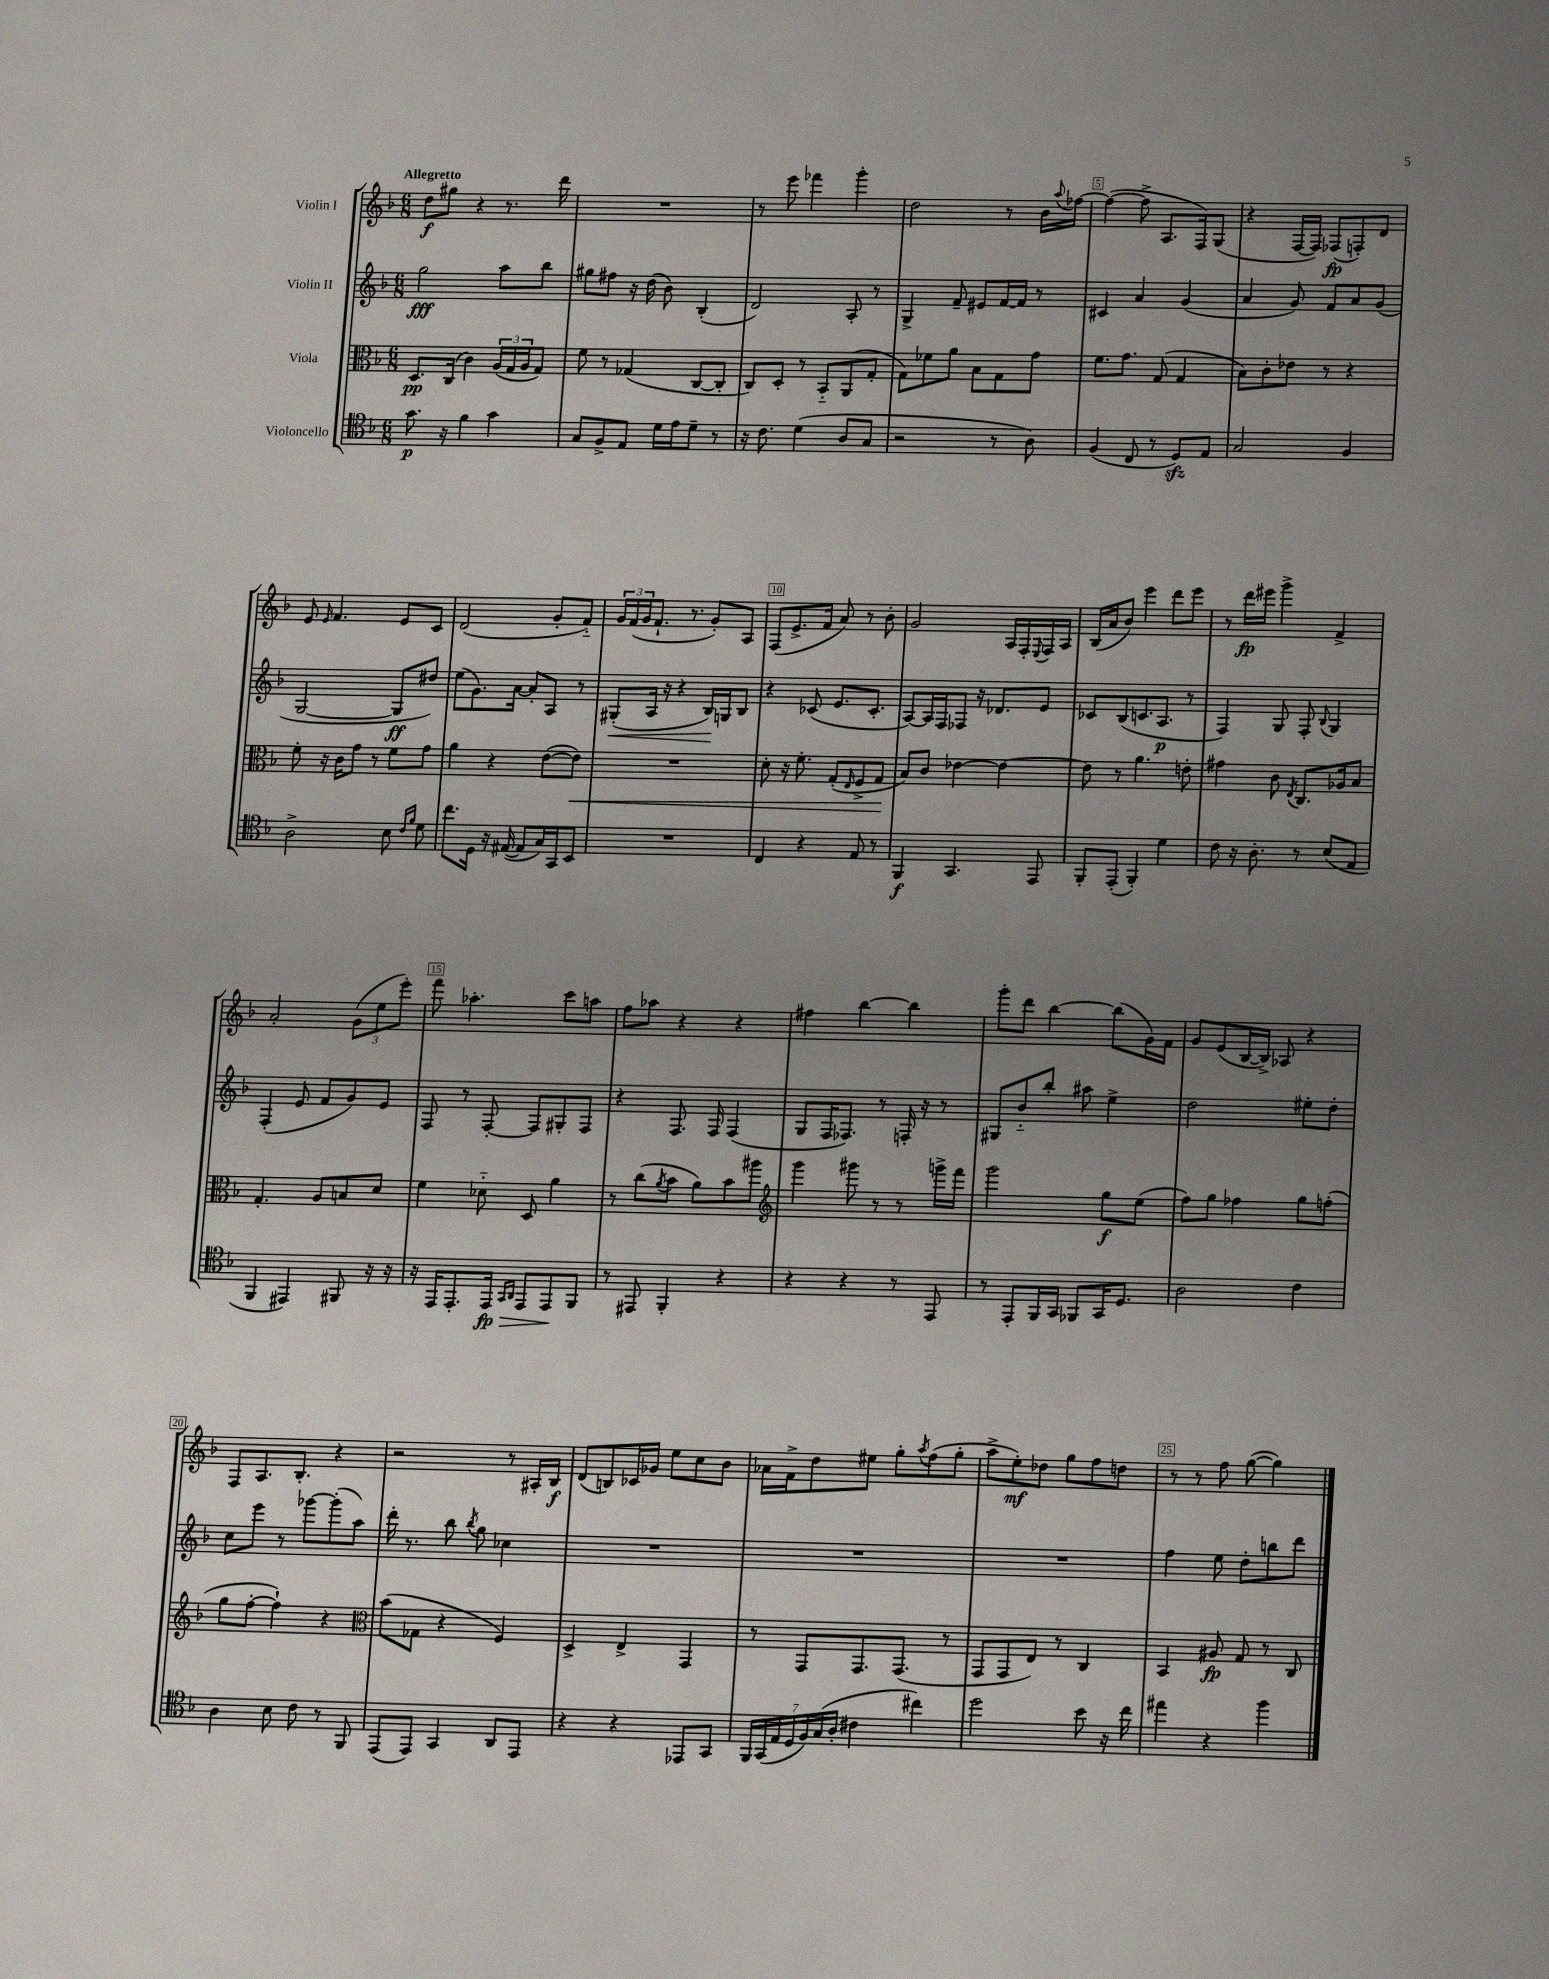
<<
\new StaffGroup <<
\new Staff = "s0" \with { instrumentName = "Violin I" } {
    \clef treble \key f \major \numericTimeSignature \time 6/8 \tempo "Allegretto"
    d''8\f gis''8 r4 r8. d'''16 |
    R2. |
    r8 e'''8 fes'''4 g'''4-. |
    d''2 r8 bes'16 \appoggiatura { a''8 } fes''16~ |
    fes''4~( fes''8-> a8. f16) g8( |
    r4 f16~ f16) fes8\fp( f8-.) d'8 |
    e'8 \grace { e'16 } f'4. e'8 c'8 |
    d'2( g'8-. f'8-_) |
    \tuplet 3/2 { g'16 f'16( g'16 } f'8.-! r8. g'8-.) a8 |
    f8( e'8.-> f'16 a'8) r8 bes'8-. |
    g'2 a16 f16-. \appoggiatura { e8 } f16 a16 |
    bes16( a'16 bes'8) e'''4 d'''8 e'''8 |
    r8 d'''16\fp eis'''16 g'''4-> f'4-> |
    a'2-. \tuplet 3/2 { g'8( e''8 e'''8-.) } |
    f'''8 aes''4.-. c'''8 a''8 |
    f''8 aes''8 r4 r4 |
    fis''4 bes''4~ bes''4 |
    g'''8-. d'''8 bes''4~ bes''8( g'16) f'16 |
    g'8 e'8( bes16~ bes16->) aes8 r4 |
    f8 a8. bes8.-. r4 |
    r2 r8 ais16-. bes16\f |
    d'8( b8) ces'16 ges'16 e''8 c''8 bes'8 |
    aes'16 f'16-> d''8 eis''8 g''8-. \acciaccatura { a''8 } f''8( g''8-. |
    a''8-> e''8-.\mf) des''8 g''8 f''8 d''8 |
    r8 r8 f''8 g''8~( g''4) \bar "|." |
}
\new Staff = "s1" \with { instrumentName = "Violin II" } {
    \clef treble \key f \major \numericTimeSignature \time 6/8
    g''2\fff a''8 bes''8 |
    gis''8 fis''8 r16 d''16( bes'8) bes4-.( |
    d'2) a8-. r8 |
    g4-> f'8-- eis'8 f'16~ f'16 r8 |
    cis'4 a'4 g'4( |
    a'4 g'8) f'8 a'8 g'8( |
    g2~ g8\ff dis''8) |
    e''8( g'8.) a'16~ a'8-. a8 r8 |
    gis8-.\<( a16 r16 r4 bes16\!) g16 bes8 |
    r4 ces'8( e'8. ces'8.-. |
    a8~) a16 f16 fes8 r16 des'8. e'8 |
    ces'8 bes8( c'8. a8.\p r8 |
    f4) g8 f8-. \appoggiatura { bes8 } g4 |
    f4-.( e'8 f'8 g'8) e'8 |
    f8 r8 f8~-. f8 gis8-. f8 |
    r4 f8. f16 f4( |
    g8 f16 fes8.) r8 f16-. r16 r8 |
    gis8 bes'8-_ bes''8-. ais''8 e''4-> |
    d''2 eis''8-. d''8-. |
    c''8 e'''8 r8 ges'''8~ ges'''8-.( a''8) |
    d'''16-. r8. bes''8 \acciaccatura { bes''8 } g''8 ces''4 |
    R2. |
    R2. |
    R2. |
    f''4 e''8 d''8-. b''8 d'''8 \bar "|." |
}
\new Staff = "s2" \with { instrumentName = "Viola" } {
    \clef alto \key f \major \numericTimeSignature \time 6/8
    d8.\pp c16( c'4) \tuplet 3/2 { a16( g16 a16 } g8) |
    f'8 r8 ges4( c8~ c8-. |
    c8) d8-. r8 bes,8-_ a,8( g8-. |
    g8) fes'8 a'8 bes8 g8 g'8 |
    f'8. g'8. g8( g4 |
    bes8) c'8-. ees'8 r8 r4 |
    f'8-. r16 c'16 g'8 r8 f'8 g'8 |
    a'4 r4 e'8~( e'8\<) |
    R2. |
    d'8-. r16 f'8.-. g8-.( \grace { e16 } f8-> g8\! |
    bes8) c'8 ees'4~ ees'4~ |
    ees'8 r8 a'4. e'8-. |
    gis'4 c'8 \acciaccatura { e8 } c8. aes16 bes8 |
    g4.-. a8 b8 d'8 |
    f'4 des'8-_ d8 a'4 |
    r8 c''8( \acciaccatura { a'8 } bes'8 a'8) bes'8 ais''8 |
    \clef treble g'''4 gis'''8 r8 r8 g'''16-> f'''16 |
    g'''2 g''8\f e''8( |
    f''8) g''8 fes''4 g''8 f''8-.( |
    g''8 f''8~-. f''4-!) r4 |
    \clef alto bes'8( ges8 r4 f4) |
    d4-> e4-> g,4 |
    r8 g,8 g,8. g,8.( r8 |
    g,8 g,8 e8) r8 c4 |
    bes,4 ais8\fp g8 r8 c8 \bar "|." |
}
\new Staff = "s3" \with { instrumentName = "Violoncello" } {
    \clef tenor \key f \major \numericTimeSignature \time 6/8
    g'8.\p r16 f'4 g'4 |
    g8 f8-> e8 d'16 e'16 d'8-- r8 |
    r16 c'8. d'4( a8 g8 |
    r2 r8 a8) |
    f4( c8 r8 d8\sfz) e8 |
    g2 f4 |
    a2-> bes8 \grace { c'16 f'16 } d'8 |
    c''8. d16 r16 eis16~( eis8 g16) g,16 bes,8 |
    R2. |
    c4 r4 e8 r8 |
    f,4\f g,4. e,8 |
    f,8-. e,8-.( f,4-.) d'4 |
    c'8 r16 a8.-. r8 bes8( e8 |
    f,4 eis,4) fis,8 r16 r16 |
    r16 e,16 e,8.-. e,16\fp\> \grace { g,16 a,16 } e,8 e,8\! f,8 |
    r8 eis,8 f,4-. r4 |
    r4 r4 r8 e,8 |
    r8 e,8-. f,16 g,16 fes,8 g,16 d8. |
    a2 c'4 |
    a4 bes8 c'8 r8 f,8 |
    e,8( e,8) g,4 a,8 e,8 |
    r4 r4 ees,8 g,8 |
    \tuplet 7/4 { f,16 g,16( e16 d16 f16) g16( a16-. } cis'4 cis''4) |
    d''2 bes'8 r16 c''16 |
    eis''4 r4 f''4 \bar "|." |
}
>>
>>
\layout { \context { \Score \override BarNumber.break-visibility = ##(#f #t #t) barNumberVisibility = #(every-nth-bar-number-visible 5) \override BarNumber.stencil = #(make-stencil-boxer 0.1 0.3 ly:text-interface::print) } }
